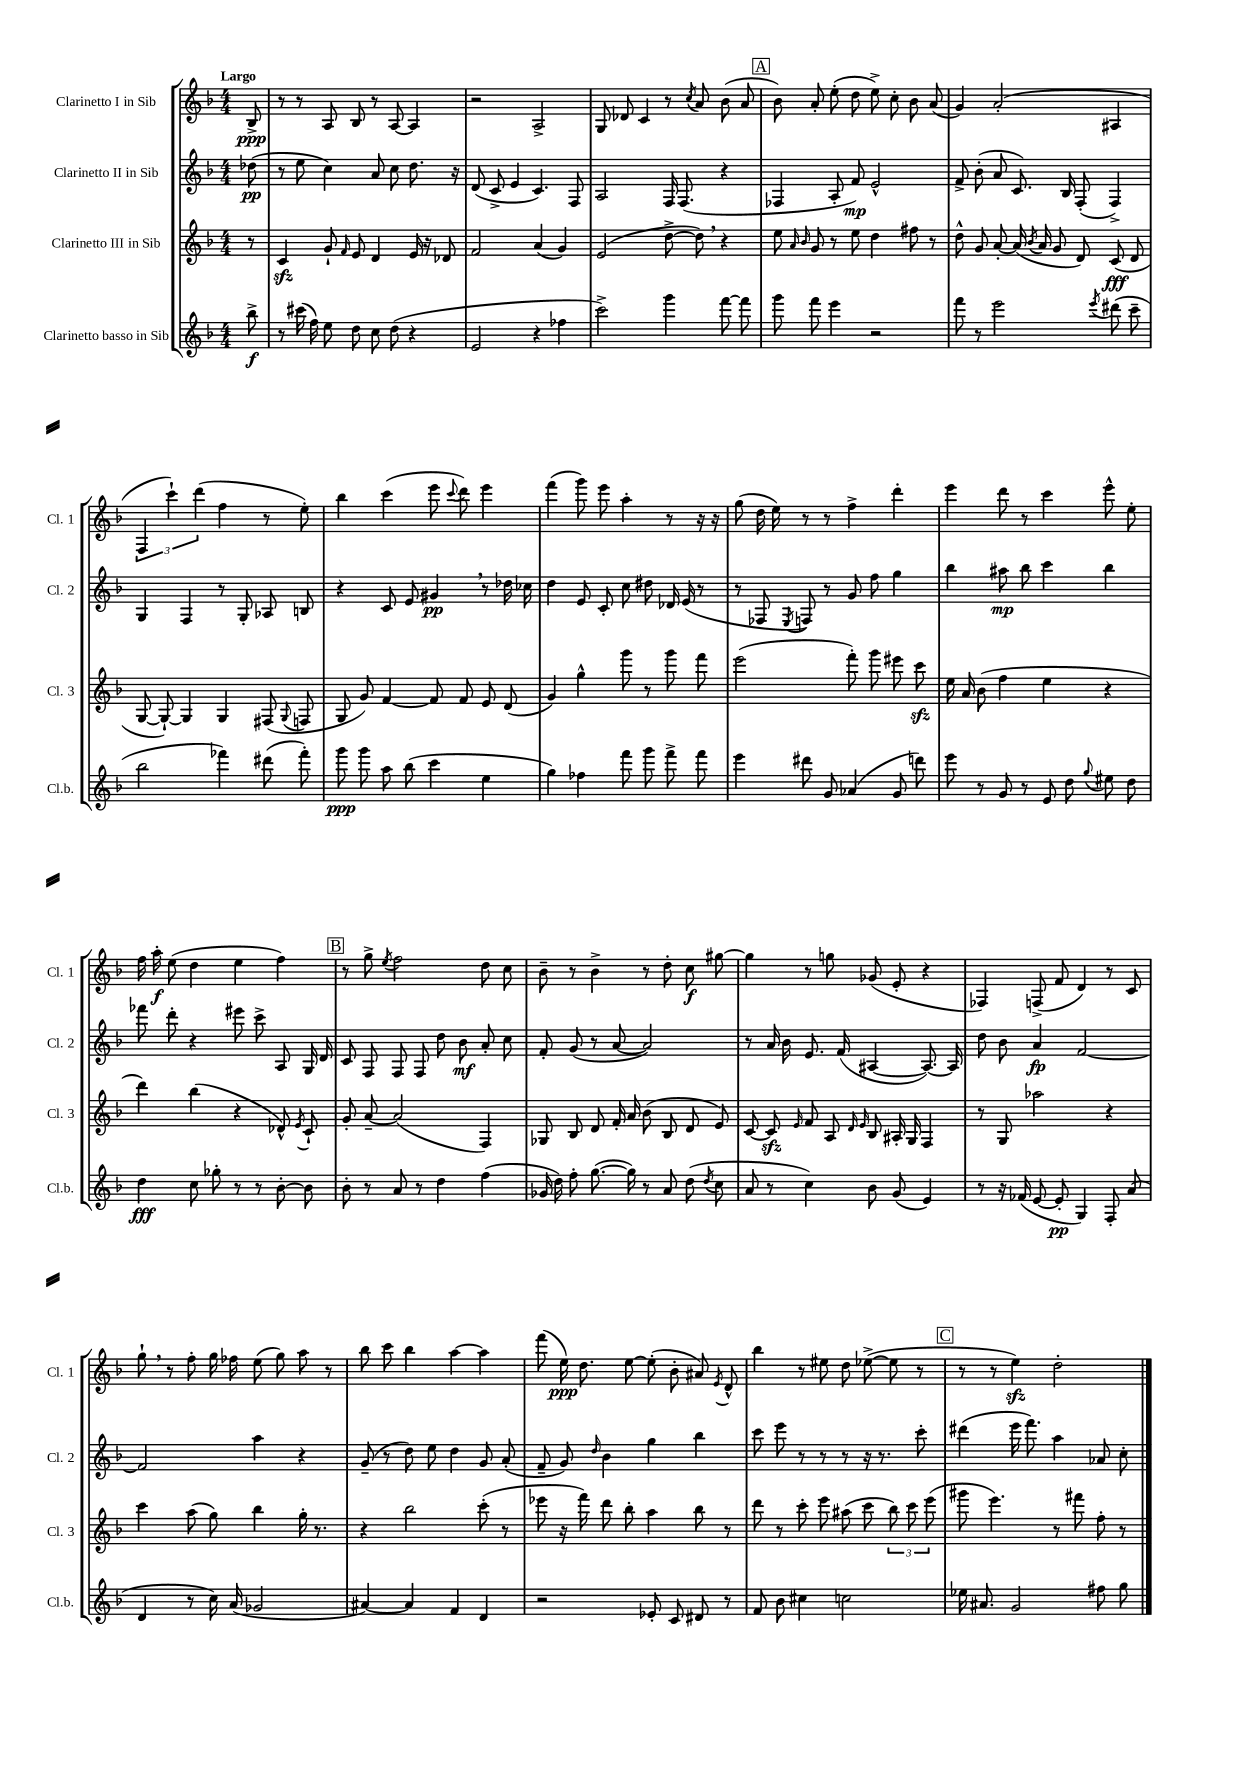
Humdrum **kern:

**kern	**kern	**kern	**kern
*staff4	*staff3	*staff2	*staff1
*clefG2	*clefG2	*clefG2	*clefG2
*k[b-]	*k[b-]	*k[b-]	*k[b-]
*M4/4	*M4/4	*M4/4	*M4/4
8bb-^	8r	(8dd-	8B-^
=	=	=	=
8r	4c	8r	8r
(16ccc#	.	8ee	8r
16ff)	.	.	.
8ee	8g`	4cc)	8A
.	16qqf	.	.
8dd	8e	.	8B-
8cc	4d	8a	8r
(8dd	.	8cc	[8A
4r	16e	8.dd	4A]
.	16r	.	.
.	8d-	.	.
.	.	16r	.
=	=	=	=
2e	2f	(8d	2r
.	.	8c^	.
.	.	4e	.
4r	(4a	4.c)	2A^
4ff-	4g)	.	.
.	.	8F	.
=	=	=	=
2ccc^)	(2e	2A	8G
.	.	.	8d-
.	.	.	4c
4ggg	[8dd^	16F	8r
.	.	(8.F	.
.	.	.	8qcc
.	8dd])	.	8a
[8fff	4r	4r	(8b-
8fff]	.	.	8a
=	=	=	=
8ggg	8ee	4F-	8b-)
.	16qqa	.	.
.	16qqb-	.	.
8fff	8g	.	8a'
4eee	8r	8A'	(8ee'
.	8ee	8f)	8dd
2r	4dd	2e^^	8ee^)
.	.	.	8cc'
.	8ff#	.	8b-
.	8r	.	(8a
=	=	=	=
8fff	8dd^^	8f^	4g)
8r	8g	(8b-'	.
2eee	[8a'	8a	(2a'
.	(16a]	8.c)	.
.	8qb-	.	.
.	16a	.	.
.	8g	.	.
.	.	16B-	.
.	8d)	(8F'	.
8qeee	.	.	.
(8ddd#	(8c	4F^)	4A#
8ccc~	8d	.	.
=	=	=	=
2bb-	[8G	4G	6F
.	8G`_)	.	.
.	.	.	6ccc`)
.	4G]	4F	.
.	.	.	(6ddd
4fff-)	4G	8r	4ff
.	.	8G'	.
(8ddd#	(8F#	8A-	8r
.	8qqG	.	.
8fff-')	8F	8B	8ee')
=	=	=	=
8ggg	8G	4r	4bb-
8ggg	8g)	.	.
8aa	[4f	8c	(4ccc
(8bb-	.	8e	.
4ccc	8f]	4g#	8eee
.	.	.	8qqccc
.	8f	.	8ddd)
4ee	8e	8r	4eee
.	(8d	16dd-	.
.	.	16cc-	.
=	=	=	=
4gg)	4g)	4dd	(4fff
4ff-	4gg^^	8e	8ggg)
.	.	8c'	8eee
8fff	8ggg	8cc	4aa'
8ggg	8r	8dd#	.
8fff^	8ggg	16d-	8r
.	.	(16e	.
8fff	8fff	8r	16r
.	.	.	16r
=	=	=	=
4eee	(2eee	8r	(8gg
.	.	8F-	16dd
.	.	.	16ee)
.	.	8qE	.
8ddd#	.	8F)	8r
8g	.	8r	8r
(4a-	8fff')	8g	4ff^
.	8ggg	8ff	.
8g	8eee#	4gg	4ddd'
8ddd)	8ccc	.	.
=	=	=	=
8eee	16ee	4bb-	4eee
.	16a	.	.
8r	(8b-	.	.
8g	4ff	8aa#	8ddd
8r	.	8bb-	8r
8e	4ee	4ccc	4ccc
8dd	.	.	.
8qqgg	.	.	.
8ee#	4r	4bb-	8eee^^
8dd	.	.	8ee'
=	=	=	=
4dd	4ddd)	8fff-	16ff
.	.	.	16aa'
.	.	8ddd'	(8ee
8cc	(4bb-	4r	4dd
8gg-'	.	.	.
8r	4r	8eee#	4ee
8r	.	8ccc^	.
[8b-'	8d-^^)	8A	4ff)
.	8qe	.	.
8b-]	8c`	16G	.
.	.	16d	.
=	=	=	=
8b-'	8g'	8c	8r
8r	[8a~	8F	8gg^
.	.	.	8qee
8a	(2a]	8F	2ff
8r	.	8F	.
4dd	.	8dd	.
.	.	8b-	.
(4ff	4F)	8a'	8dd
.	.	8cc	8cc
=	=	=	=
16g-	8G-	8f'	8b-~
16dd)	.	.	.
8ff'	8B-	(8g	8r
([8.gg	8d	8r	4b-^
.	16f'	[8a	.
16gg])	16a	.	.
8r	(8b-	2a])	8r
8a	8B-	.	8dd'
(8dd	8d	.	8cc
8qdd	.	.	.
8cc	8e)	.	[8gg#
=	=	=	=
8a	[8c	8r	4gg#]
8r	8c]	16a	.
.	.	16b-	.
.	16qqe	.	.
4cc)	8f	8.e	8r
.	8A	.	8gg
.	.	(16f	.
.	16qqd	.	.
.	16qqe	.	.
8b-	8B-	[4A#	(8g-
(8g	16A#'	.	8e'
.	16G	.	.
4e)	4F	8.A#_)	4r
.	.	16A#]	.
=	=	=	=
8r	8r	8dd	4F-)
16r	8G	8b-	.
(16f-	.	.	.
[8e	2aa-	4a	(8F^
8e']	.	.	8f
4G)	.	[2f	4d)
8F'	4r	.	8r
(8a	.	.	8c
=	=	=	=
4d	4ccc	2f]	8gg`
.	.	.	8r
8r	(8aa	.	8ff'
16cc)	8gg)	.	16gg
(16a	.	.	16ff-
2g-	4bb-	4aa	(8ee
.	.	.	8gg)
.	16gg'	4r	8aa
.	8.r	.	.
.	.	.	8r
=	=	=	=
[4a#)	4r	(8g~	8bb-
.	.	8r	8ccc
4a#]	2bb-	8dd)	4bb-
.	.	8ee	.
4f	.	4dd	[4aa
4d	(8ccc'	8g	4aa]
.	8r	(8a'	.
=	=	=	=
2r	8eee-	8f~	(8fff
.	16r	8g)	16ee)
.	16fff)	.	8.dd
.	.	16qqdd	.
.	8ddd	4b-	.
.	8bb-'	.	[8ee
8e-'	4aa	4gg	(8ee']
8c	.	.	8b-'
8d#	8bb-	4bb-	8a#)
.	.	.	8qe
8r	8r	.	8d^^
=	=	=	=
8f	8ddd	8ccc	4bb-
8b-	8r	8eee	.
4cc#	8ccc'	8r	8r
.	8eee	8r	8ee#
2cc	(8aa#	8r	8dd
.	8ccc	16r	([8ee-^
.	.	8.r	.
.	12bb-)	.	8ee-]
.	12ccc	.	.
.	.	8ccc'	8r
.	(12eee	.	.
=	=	=	=
16ee-	8ggg#	(4ddd#	8r
8.a#	.	.	.
.	4.eee)	.	8r
2g	.	16eee	4ee)
.	.	8.fff)	.
.	8r	4aa	2dd'
.	8fff#	.	.
8ff#	8ff'	8a-	.
8gg	8r	8cc'	.
==	==	==	==
*-	*-	*-	*-
